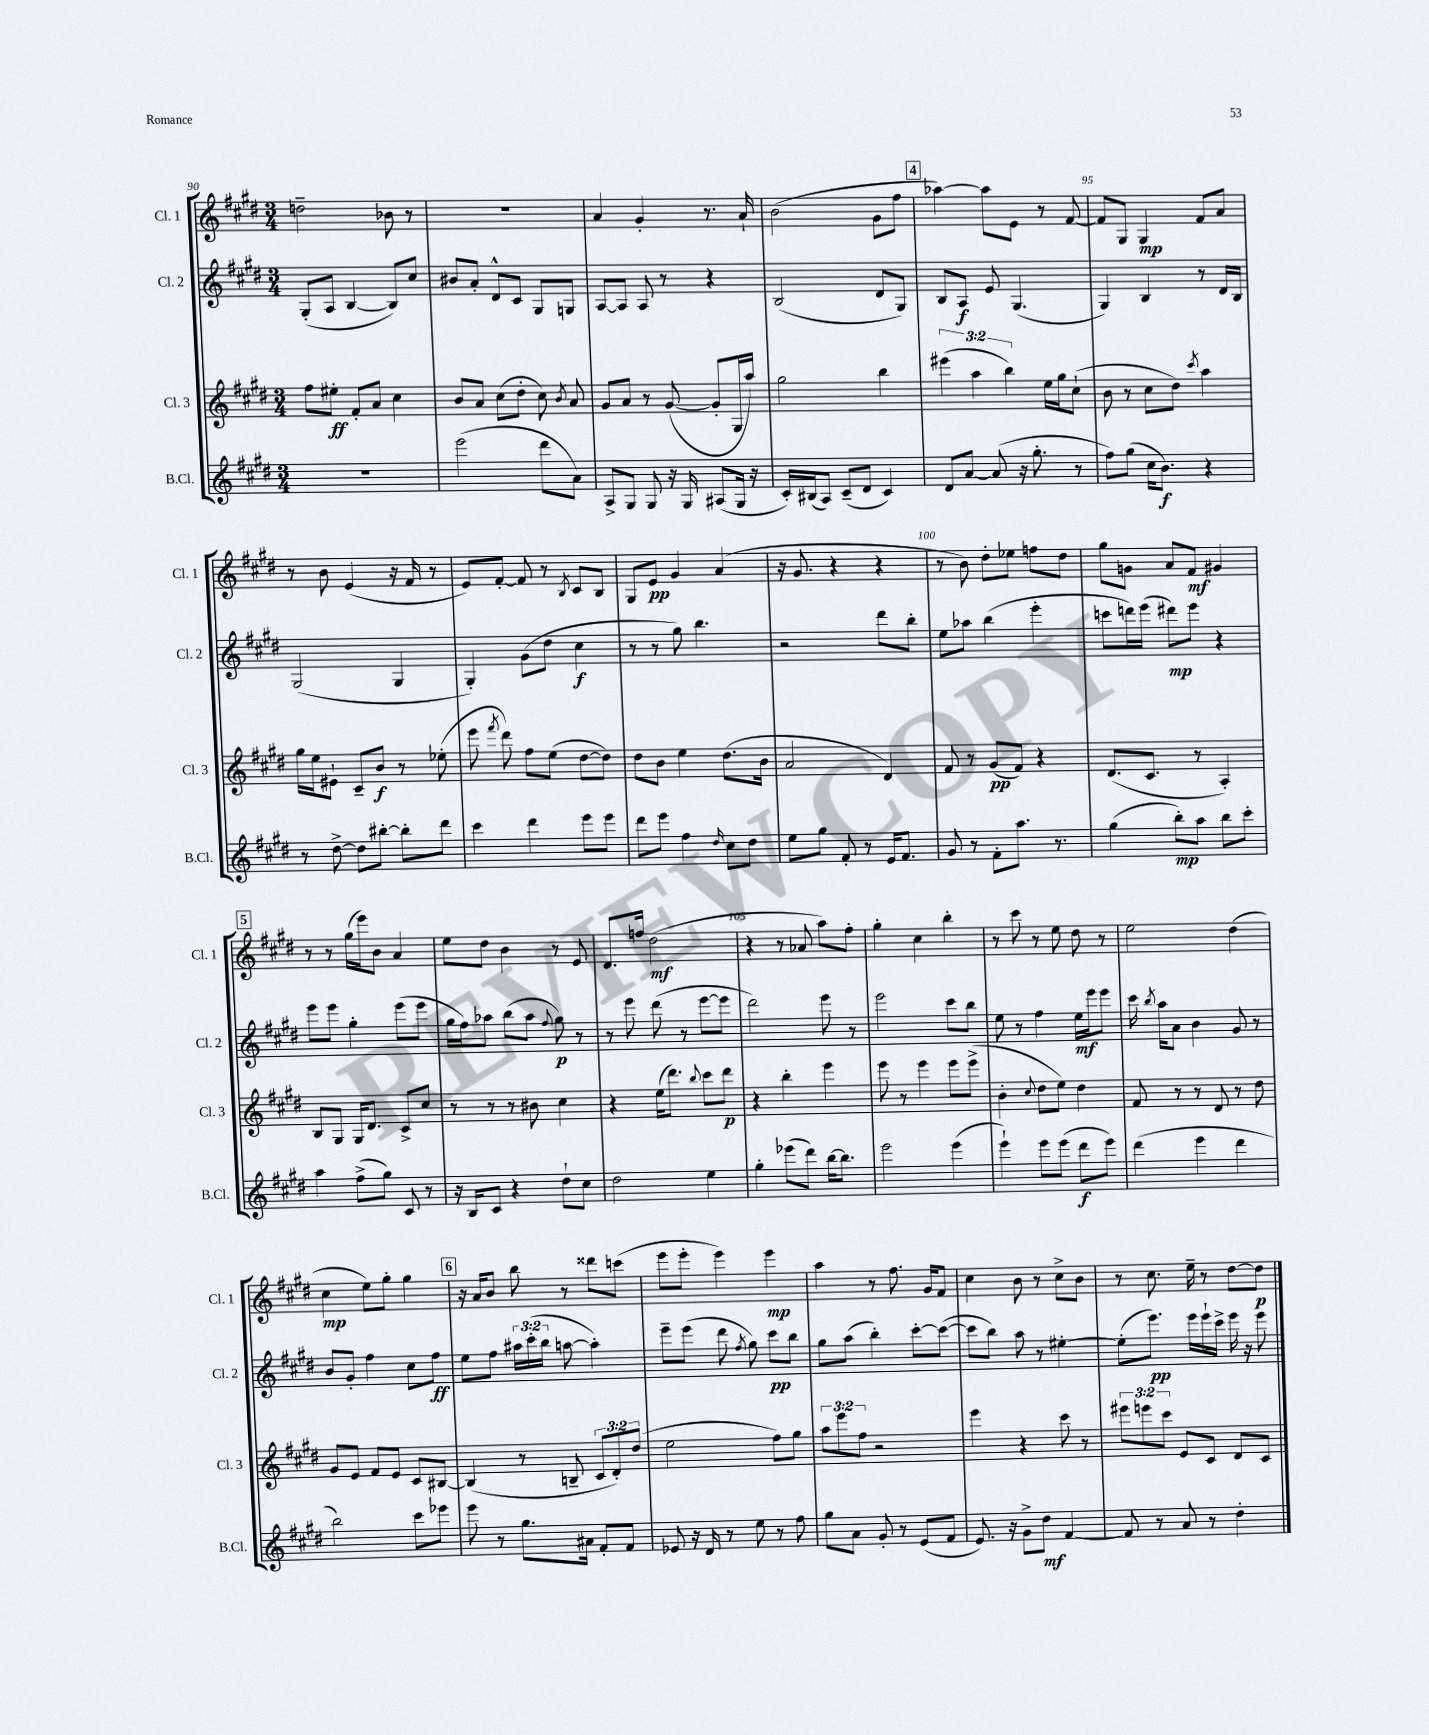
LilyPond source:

<<
\new StaffGroup <<
\new Staff = "s0" \with { instrumentName = "Cl. 1" shortInstrumentName = "Cl. 1" } {
    \clef treble \key e \major \numericTimeSignature \time 3/4
    \autoBeamOff d''2-- bes'8 r8 |
    R2. |
    a'4 gis'4-. r8. a'16-! |
    b'2( gis'8[ fis''8] |
    \mark \markup { \box "4" } aes''4~) aes''8[ e'8] r8 fis'8~ |
    fis'8[ gis8] gis4\mp fis'8[ a'8] |
    r8 b'8 e'4( r16 fis'16 r8 |
    e'8[) fis'8]~-. fis'8 r8 \acciaccatura { b8 } cis'8[ b8] |
    gis8[ e'8]\pp gis'4 a'4( |
    r16 gis'8. r4 r4 |
    r8 b'8) dis''8[-. ees''8] f''8[ dis''8] |
    gis''8[ g'8] a'8[ fis'8]\mf gis'4 |
    \mark \markup { \box "5" } r8 r8 gis''16[( e'''16) b'8] a'4 |
    e''8[ dis''8] b'4 r8 e'8 |
    dis'8.[ f''16] dis''2\mf( |
    r4 r8 aes'8 a''8[) fis''8]-. |
    gis''4-. cis''4 b''4-. |
    r8 cis'''8 r8 e''8 dis''8 r8 |
    e''2 dis''4( |
    cis''4\mp e''8[) gis''8]-. gis''4 |
    \mark \markup { \box "6" } r16 a'16[ b'8] b''8 r8 disis'''8[ c'''8]( |
    e'''8[ e'''8]-. e'''4) e'''4\mp |
    a''4 r8 fis''8. gis'16[ fis'8] |
    cis''4 b'8 r8 cis''8[-> b'8] |
    r8 cis''8. e''16-- r8 dis''8[~ dis''8]\p \bar "|." |
}
\new Staff = "s1" \with { instrumentName = "Cl. 2" shortInstrumentName = "Cl. 2" } {
    \clef treble \key e \major \numericTimeSignature \time 3/4 \override Staff.TupletNumber.text = #tuplet-number::calc-fraction-text
    \autoBeamOff gis8[-.( a8] b4~ b8[) cis''8] |
    bis'8[ a'8]-. dis'8[-^ cis'8] gis8[ g8] |
    a8[~ a8] a8 r8 r4 |
    b2( dis'8[ gis8]) |
    \mark \markup { \box "4" } b8[ a8]\f e'8 gis4.( |
    gis4) b4 r8 dis'16[ b16] |
    gis2( gis4 |
    gis4-.) gis'8[( dis''8] cis''4\f |
    r8 r8 gis''8) b''4. |
    r2 dis'''8[ b''8]-. |
    e''8[ aes''8] b''4( e'''4-. |
    c'''8[ d'''16) e'''16]( dis'''8[\mp) e'''8] r4 |
    \mark \markup { \box "5" } e'''8[ e'''8] gis''4-. e'''8[( e'''8] |
    gis''16[ fis''16) aes''8] b''8[( aes''8] \appoggiatura { fis''8 } gis''8\p) r8 |
    r8 e'''8 dis'''8( r8 e'''8[~ e'''8] |
    dis'''2) e'''8 r8 |
    e'''2 cis'''8[ b''8] |
    e''8 r8 fis''4 e''16[\mf e'''16 e'''8] |
    cis'''16 \acciaccatura { b''8 } a''16[ a'8] b'4 gis'8 r8 |
    b'8[ gis'8]-. fis''4 cis''8[ fis''8]\ff |
    \mark \markup { \box "6" } e''8[ fis''8] \tuplet 3/2 { ais''16[ cis'''16-.( b''16] } a''8~ a''4-.) |
    e'''8[-- e'''8]( dis'''8 \acciaccatura { fis''8 } gis''8) cis'''8[\pp b''8] |
    gis''8[ a''8]( b''4-.) cis'''8[~-. cis'''8]~( |
    cis'''8[ b''8]) a''8 r8 eis''4~-. |
    eis''8[-.( e'''8.]\pp) e'''16[ e'''16-! cis'''16]-> e'''16 r16 e'''8 \bar "|." |
}
\new Staff = "s2" \with { instrumentName = "Cl. 3" shortInstrumentName = "Cl. 3" } {
    \clef treble \key e \major \numericTimeSignature \time 3/4 \override Staff.TupletNumber.text = #tuplet-number::calc-fraction-text
    \autoBeamOff fis''8[ eis''8]-.\ff fis'8[-. a'8] cis''4 |
    b'8[ a'8] cis''8[( dis''8]-. cis''8) \acciaccatura { b'8 } a'8 |
    gis'8[ a'8] r8 gis'8~( gis'8[-. gis16 a''16]) |
    gis''2 b''4 |
    \mark \markup { \box "4" } \tuplet 3/2 { eis'''4( a''4 b''4) } e''16[ gis''16 cis''8]-!( |
    b'8 r8 cis''8[ dis''8]) \acciaccatura { cis'''8 } a''4 |
    gis''16[ e''16 eis'8]-! cis'8[-- b'8]\f r8 ees''8-.( |
    e'''8 \acciaccatura { fis'''8 } dis'''8) fis''8[ e''8]( dis''8[~ dis''8]) |
    dis''8[ b'8] e''4 dis''8.[( b'16] |
    a'2 dis'4) |
    fis'8 r8 gis'8[\pp( fis'8]) r4 |
    dis'8.[( cis'8.] r8 a4-.) |
    \mark \markup { \box "5" } b8[ gis8] gis16[ dis'8.] cis'8[-> cis''8] |
    r8 r8 r8 bis'8 cis''4 |
    r4 e''16[( dis'''8.]) \appoggiatura { b''8 } cis'''8[ dis'''8]\p |
    r4 b''4-. e'''4 |
    e'''8 r8 e'''4 e'''8[ e'''8]->( |
    b'4-. \appoggiatura { cis''8 } dis''8[ e''8]) dis''4 |
    fis'8 r8 r8 dis'8 r8 dis''8 |
    gis'8[ e'8] fis'8[ e'8] cis'8[ bis8]~ |
    \mark \markup { \box "6" } bis4( r8 b8-- \tuplet 3/2 { cis'8[ dis'8-.) dis''8]( } |
    e''2 fis''8[) gis''8] |
    \tuplet 3/2 { a''8[ e'''8 fis''8] } r2 |
    e'''4 r4 cis'''8 r8 |
    \tuplet 3/2 { eis'''8[ e'''8 cis'''8] } e'8[ cis'8] dis'8[ cis'8] \bar "|." |
}
\new Staff = "s3" \with { instrumentName = "B.Cl." shortInstrumentName = "B.Cl." } {
    \clef treble \key e \major \numericTimeSignature \time 3/4
    \autoBeamOff R2. |
    e'''2( dis'''8[ a'8]) |
    a8[-> gis8] gis8 r16 gis16 ais8[( gis16] r16 |
    cis'16[-.) bis16( a8]) cis'8[--( dis'8] cis'4) |
    \mark \markup { \box "4" } dis'8[ a'8]~ a'8( r16 gis''8.-. r8 |
    fis''8[) gis''8]( cis''16[ b'8.]\f) r4 |
    r8 dis''8~-> dis''8[ bis''8]~-. bis''8[-. dis'''8] |
    cis'''4 dis'''4 e'''8[ e'''8] |
    dis'''8[ e'''8] fis''4 \grace { dis''16 } cis''8[ dis''8] |
    e''8[ gis''8] fis'8-. r8 e'16[ fis'8.] |
    gis'8 r8 fis'8[-. a''8.] r8. |
    gis''4( b''8[-.\mp) a''8] b''8[ cis'''8]-. |
    \mark \markup { \box "5" } a''4 fis''8[->( gis''8]) cis'8 r8 |
    r16 b16[ cis'8] r4 dis''8[-! cis''8] |
    dis''2 e''4 |
    gis''4-. ees'''8[( dis'''8]) b''16[~ b''8.] |
    e'''2 e'''4( |
    e'''4-!) e'''8[ e'''8]( dis'''8[\f e'''8]) |
    dis'''4( e'''4 dis'''4 |
    b''2) cis'''8[ ees'''8] |
    \mark \markup { \box "6" } e'''8 r8 gis''8.[ ais'16] fis'8[-. fis'8] |
    ees'8 r16 dis'16 r8 e''8 r8 fis''8 |
    gis''8[ a'8] gis'8-. r8 e'8[( fis'8] |
    e'8.) r16 gis'8[-> dis''8]\mf fis'4~ |
    fis'8 r8 a'8 r8 dis''4-. \bar "|." |
}
>>
>>
\layout { \context { \Score currentBarNumber = #90 \override BarNumber.break-visibility = ##(#f #t #t) barNumberVisibility = #(every-nth-bar-number-visible 5) } }
